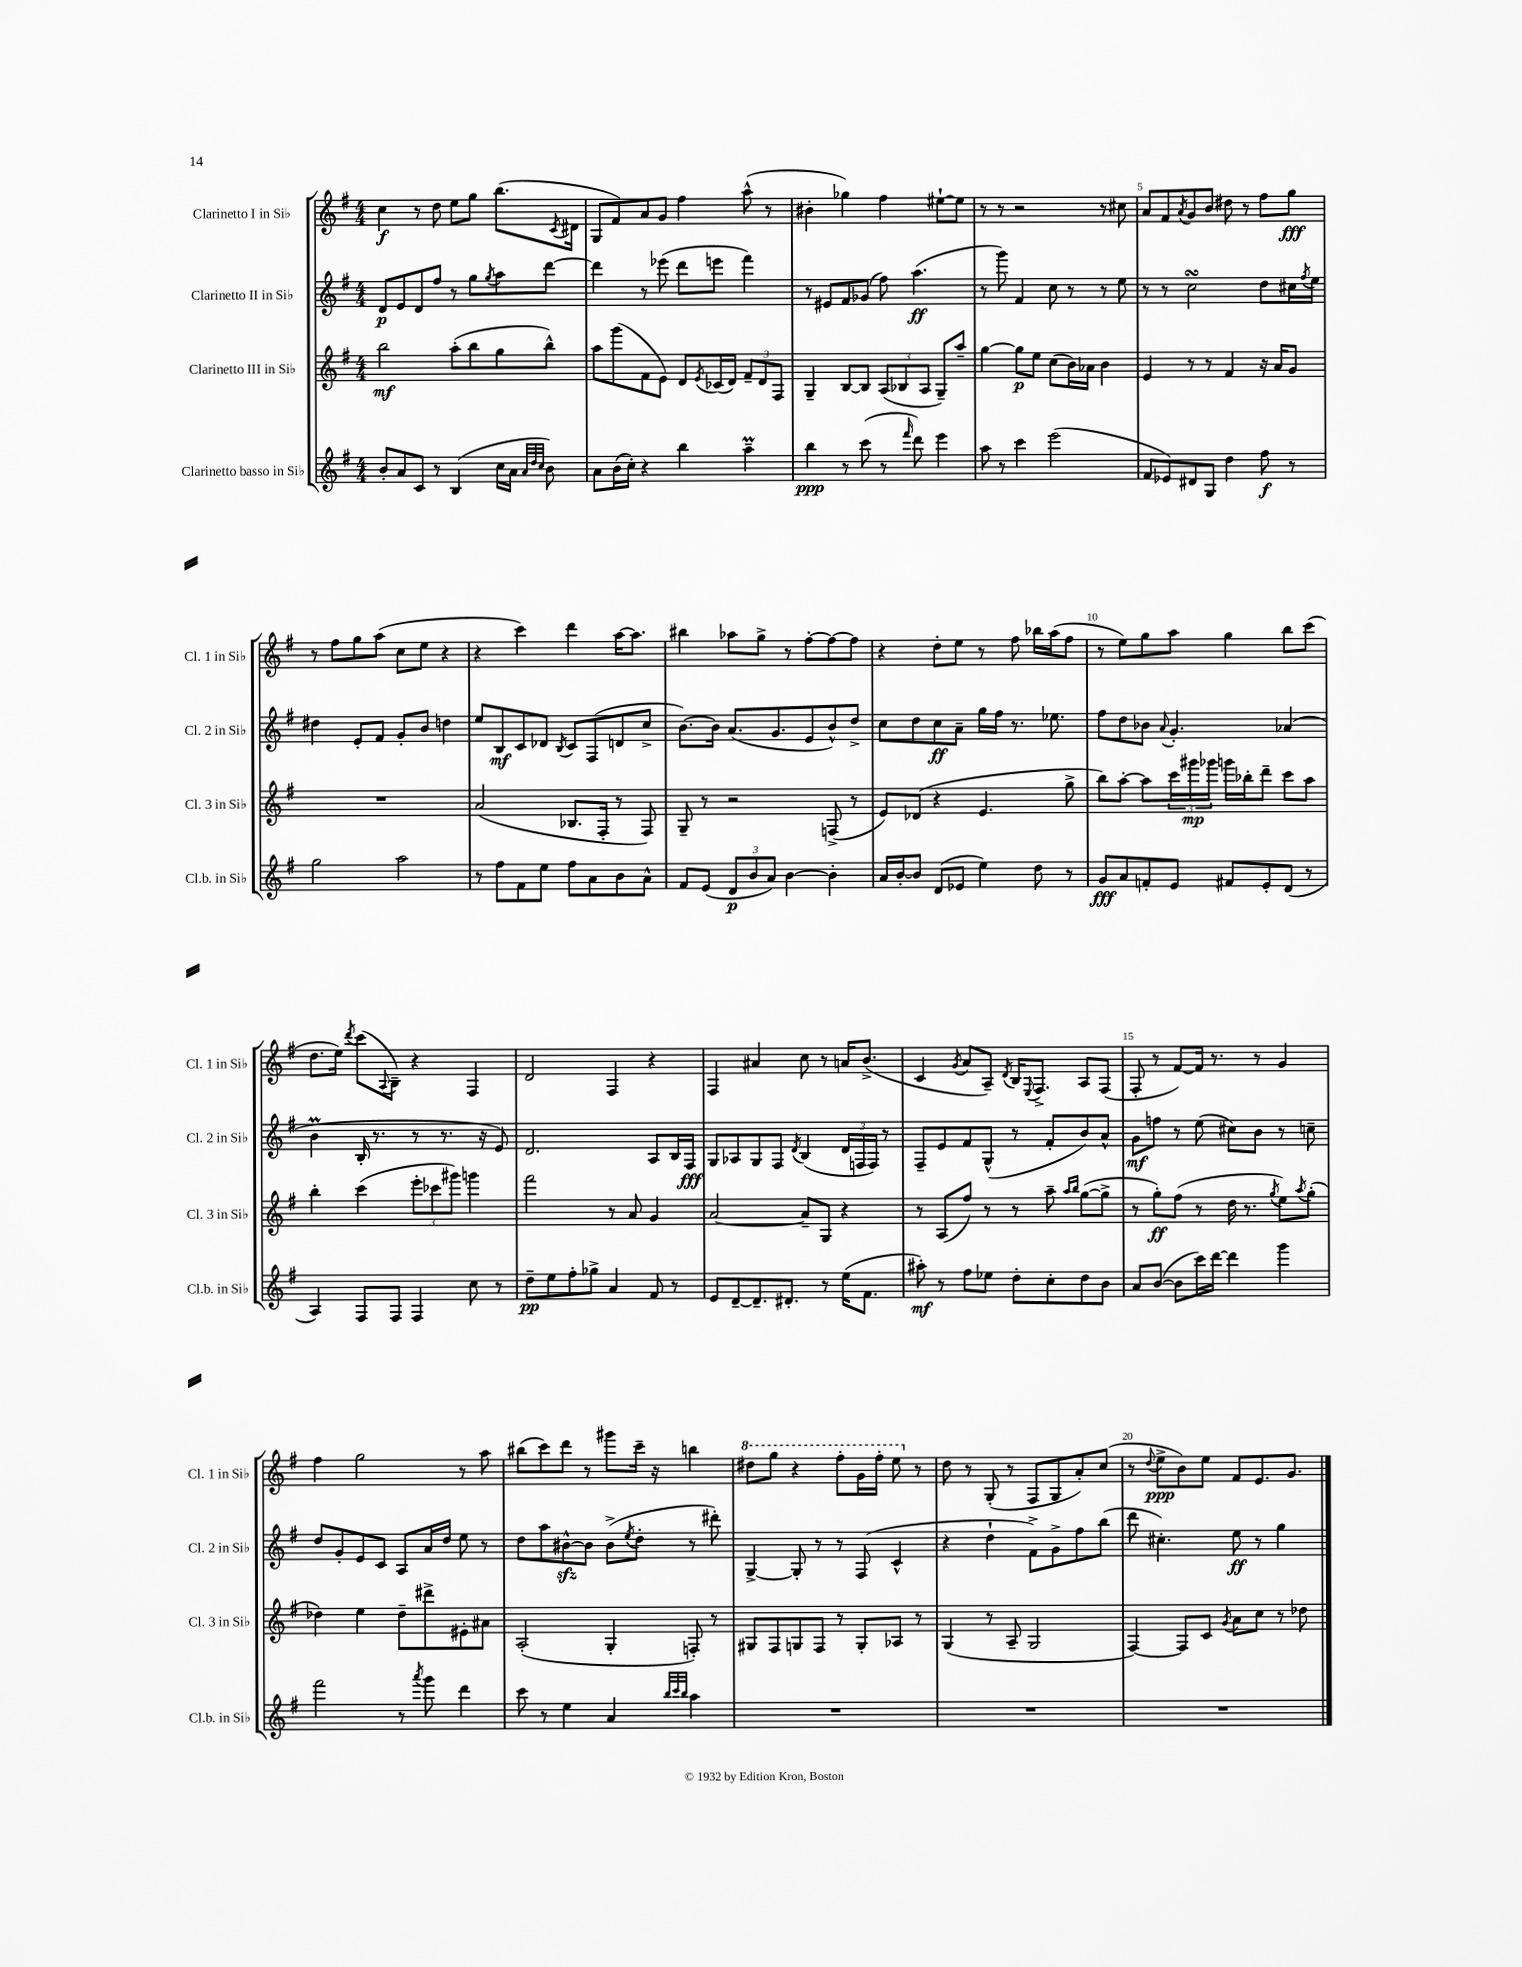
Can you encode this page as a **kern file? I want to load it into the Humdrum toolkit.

**kern	**kern	**kern	**kern
*staff4	*staff3	*staff2	*staff1
*clefG2	*clefG2	*clefG2	*clefG2
*k[f#]	*k[f#]	*k[f#]	*k[f#]
*M4/4	*M4/4	*M4/4	*M4/4
8b'	2bb	8d	4cc
8a	.	8e	.
8c	.	8d	8r
8r	.	8ff#	8dd
(4B	(8aa'	8r	8ee
.	8bb	8gg	8gg
.	.	8qgg	.
16cc	8gg	8aa	(8.bb
16a	.	.	.
32qqa	.	.	.
32qqdd	.	.	.
32qqcc	.	.	.
8b)	8bb^^)	[8ddd	.
.	.	.	8qc
.	.	.	16d#
=	=	=	=
8a	8aa	4ddd]	8G
(16b	(8ggg	.	8f#)
16cc')	.	.	.
4r	8f#	8r	8a
.	8e)	(8eee-	8g
4bb	8d	8ddd	4ff#
.	8qe	.	.
.	(16c-	8eee	.
.	16d)	.	.
4aa~	12f#~	4fff#)	(8aa^^
.	12d	.	.
.	.	.	8r
.	12F#	.	.
=	=	=	=
4bb	4G~	8r	4b#'
.	.	8e#	.
8r	[8B	8f#	4gg-)
(8ccc	8B]	(8g-	.
8r	(12A	8ff#)	4ff#
.	12B-	.	.
16qqfff#	.	.	.
8ddd)	.	(4.aa	.
.	12A	.	.
4eee	8G~)	.	[8ee#`
.	8aa~	.	8ee#]
=	=	=	=
8aa	[4gg	8r	8r
8r	.	8ggg)	8r
4ccc	8gg]	4f#	2r
.	8ee	.	.
(2eee	(8cc	8cc	.
.	16b)	8r	.
.	16a-	.	.
.	4b	8r	8r
.	.	8ee	8cc#
=	=	=	=
8f#	4e	8r	8a
8e-)	.	8r	8f#
.	.	.	8qa
8d#	8r	2cc	8g
8G	8r	.	8b
4dd	4f#	.	8dd#
.	.	.	8r
8ff#	16r	8dd	8ff#
.	16a	.	.
8r	8g	16cc#	8gg
.	.	8qff#	.
.	.	16ee	.
=	=	=	=
2gg	1r	4dd#	8r
.	.	.	8ff#
.	.	8e'	8gg
.	.	8f#	(8aa
2aa	.	8g'	8cc
.	.	8b	8ee
.	.	4dd	4r
=	=	=	=
8r	(2a	8ee	4r
8ff#	.	8B	.
8f#	.	8c	4ccc)
8ee	.	8d-	.
.	.	8qB	.
8ff#	8.B-	8c	4ddd
8a	.	(8F#	.
.	16F#'	.	.
8b	8r	8d	[16aa
.	.	.	8.aa]
8a^^	8F#)	8cc^	.
=	=	=	=
8f#	8G~	[8.b)	4bb#
(8e	8r	.	.
.	.	16b]	.
12d	2r	(8.a	8aa-
12b	.	.	.
.	.	.	8gg^
12a)	.	.	.
.	.	8.g	.
[4b	.	.	8r
.	.	8e	[8ff#'
4b']	(8F^	8b^^)	8ff#_
.	8r	8dd^	8ff#]
=	=	=	=
16a	8e)	8cc	4r
[16b'	.	.	.
8b]	(8d-	8dd	.
(8d	4r	8cc	8dd'
8e-	.	8a~	8ee
4ee)	4.e	16gg	8r
.	.	16ff#	.
.	.	8.r	8ff#
8dd	.	.	16bb-
.	.	8.ee-	(16aa
8r	8gg^	.	8ff#
=	=	=	=
8g	8bb)	8ff#	8r
8a	[8aa'	8dd	8ee)
8f'	8aa]	8b-	8gg
.	.	8qqa	.
8e	24ccc	4.g'	8aa
.	24ggg#	.	.
.	24ggg-	.	.
8f#	16ggg	.	4gg
.	16bb-'	.	.
8e'	8ddd~	.	.
(8d	8ccc	(4a-	8bb
8r	8aa	.	(8ccc
=	=	=	=
4A)	4bb'	4b	8.dd
.	.	.	16ee)
.	.	.	8qddd
8F#	(4ccc	16B'	(8ccc
.	.	8.r	.
.	.	.	8qqA
8F#	.	.	8B~)
4F#	12eee'	8r	4r
.	12ccc-	.	.
.	.	8.r	.
.	12ggg#)	.	.
8cc	4ggg	.	4F#
.	.	16r	.
8r	.	8e)	.
=	=	=	=
8dd~	2fff#	2.d	2d
8ee	.	.	.
8ff#'	.	.	.
8gg-^	.	.	.
4a	8r	.	4F#
.	8a	.	.
8f#	4g	8A	4r
8r	.	16B	.
.	.	16F#	.
=	=	=	=
8e	[2a	8G	4F#
[8d~	.	8A-	.
8.d~]	.	8G	4a#
.	.	8F#	.
8.d#'	.	.	.
.	.	8qd	.
.	8a~]	(4B	8cc
8r	8G	.	8r
(16ee	4r	24d	16a
.	.	24F	.
8.f#	.	.	(8.b^
.	.	24F)	.
.	.	8r	.
=	=	=	=
8aa#')	8r	8F#~	4c
8r	(8A	8e	.
.	.	.	8qg
8ff#	8ff#)	8f#	8a
8ee-	8r	(8G^^	8A~)
.	.	.	8qd
8dd'	8r	8r	16B
.	.	.	8qqE
.	.	.	8.F#^
8cc'	8aa~	8f#'	.
.	16qqaa	.	.
.	16qqbb	.	.
8dd	([8gg	8b)	8A
8b	8gg^]	8a^^	(8F#
=	=	=	=
8a	8r	8g	8F#'
([8b	8gg')	8ff	8r
8b]	(8ff#	8r	[8f#)
16ccc)	8r	(8ee	16f#]
[16ddd	.	.	8.r
4ddd]	16dd	8cc#)	.
.	8.r	.	.
.	.	8b	8r
.	8qgg	.	.
4ggg	8ee)	8r	4g
.	8qaa	.	.
.	(8gg'	8cc~	.
=	=	=	=
2fff#	4dd-)	8dd	4ff#
.	.	8g'	.
.	4ee	8e	2gg
.	.	8c	.
8r	8dd-~	8A	.
8qaaa	.	.	.
8ggg	8ddd#^	16a	.
.	.	16dd	.
4ddd	8e#'	8ee	8r
.	8a#	8r	8aa
=	=	=	=
8ccc	(2A'	8dd	(8bb#
8r	.	8aa	8ccc)
4ee	.	[8b#^^	8ddd
.	.	8b#]	8r
4a	4G'	(8b#^	8ggg#
.	.	8qee	.
.	.	8dd'	16ccc~
.	.	.	16r
32qqbb	.	.	.
32qqccc	.	.	.
32qqbb	.	.	.
4aa	8F')	8r	4bb
.	8r	8ddd#')	.
=	=	=	=
1r	8G#	[4G^	8ddd#
.	8F#	.	8ggg
.	8G	8G']	4r
.	8F#	8r	.
.	8r	8r	8fff#'
.	8G'	(8F#	16gg
.	.	.	16fff#'
.	8A-	4c^^	8eee
.	8r	.	8r
=	=	=	=
1r	(4G	4r	8dd
.	.	.	8r
.	8r	4dd`	(8G'
.	8A~	.	8r
.	2G	8f#^)	8F#
.	.	8g^	8G
.	.	8ff#	8a')
.	.	(8bb	(8cc
=	=	=	=
1r	[4F#)	8ddd	8r
.	.	.	8qqdd
.	.	4.cc#')	8ee^
.	8F#]	.	8b)
.	8c	.	8ee
.	8qg	.	.
.	8a	8ee	8f#
.	8cc	8r	8.e
.	8r	4gg	.
.	.	.	8.g
.	8dd-	.	.
==	==	==	==
*-	*-	*-	*-
